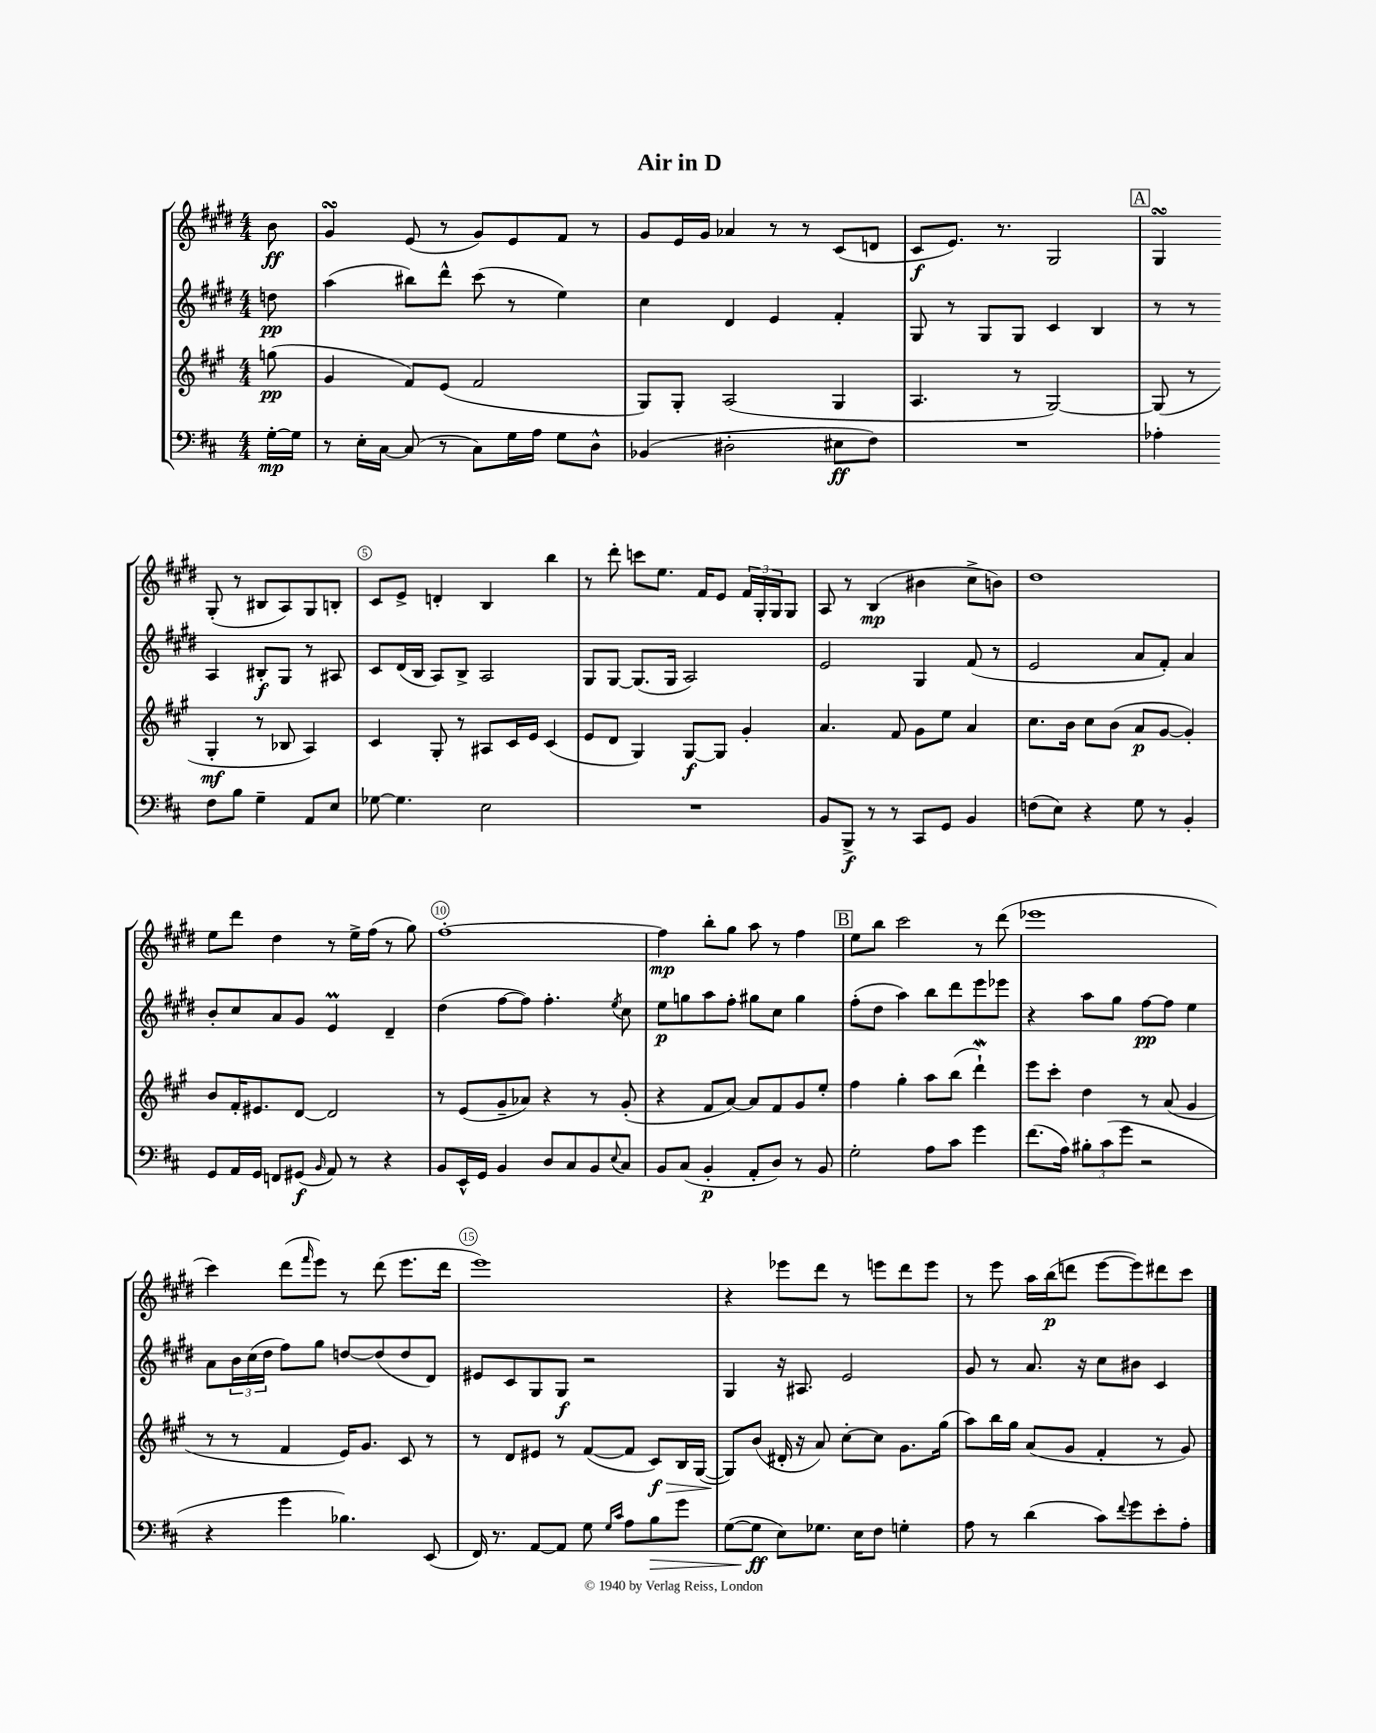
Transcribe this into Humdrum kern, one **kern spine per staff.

**kern	**kern	**kern	**kern
*staff4	*staff3	*staff2	*staff1
*clefF4	*clefG2	*clefG2	*clefG2
*k[f#c#]	*k[f#c#g#]	*k[f#c#g#d#]	*k[f#c#g#d#]
*M4/4	*M4/4	*M4/4	*M4/4
[16G'\LL	(8gg\	8dd\	8b\
16G\]JJ	.	.	.
=	=	=	=
8r	4g#/	(4aa\	4g#/
16E'\LL	.	.	.
[16C#\JJ	.	.	.
(8C#/]	8f#/L)	8bb#\L)	(8e/
8r	(8e/J	8ddd#^^\J	8r
8C#\L)	2f#/	(8ccc#\	8g#/L)
16G\L	.	8r	8e/
16A\JJ	.	.	.
8G\L	.	4ee\)	8f#/J
8D^^\J	.	.	8r
=	=	=	=
(4BB-/	8G#/L)	4cc#\	8g#/L
.	8G#'/J	.	16e/L
.	.	.	16g#/JJ
2D#'\	(2A/	4d#/	4a-/
.	.	4e/	8r
.	.	.	8r
8E#\L	4G#/	4f#'/	(8c#/L
8F#\J)	.	.	8d/J
=	=	=	=
1r	4.A/	8G#/	8c#/L
.	.	8r	8.e/J)
.	.	8G#/L	.
.	.	.	8.r
.	8r	8G#/J	.
.	[2G#/)	4c#/	2G#/
.	.	4B/	.
=	=	=	=
4A-'\	(8G#/]	8r	4G#/
.	8r	8r	.
8F#\L	4G#'/	4A/	(8G#'/
8B\J	.	.	8r
4G~\	8r	8B#'/L	8B#/L
.	8B-/	8G#/J	8A/)
8AA/L	4A/)	8r	8G#/
8E/J	.	8A#/	8B'/J
=	=	=	=
[8G-\	4c#/	8c#/L	8c#/L
4.G-\]	.	(16d#/L	8e^/J
.	.	16B/JJ	.
.	8G#'/	8A/L)	4d'/
.	8r	8B^/J	.
2E\	8A#/L	2A/	4B/
.	16c#/L	.	.
.	16e/JJ	.	.
.	(4c#/	.	4bb\
=	=	=	=
1r	8e/L	8G#/L	8r
.	8d/J	[8G#/J	8ddd#'\
.	4G#/)	(8.G#/]L	8ccc\L
.	.	.	8.ee\J
.	.	16G#/Jk	.
.	[8G#/L	2A/)	.
.	.	.	16f#/LK
.	8G#/]J	.	8e/J
.	4g#'/	.	24f#/LL
.	.	.	24G#'/
.	.	.	24G#/J
.	.	.	8G#/J
=	=	=	=
8BB/L	4.a/	2e/	8A/
8BBB^/J	.	.	8r
8r	.	.	(4B/
8r	8f#/	.	.
8CC#/L	8g#\L	4G#/	4b#\
8GG/J	8ee\J	.	.
4BB/	4a/	(8f#/	8cc#^\L
.	.	8r	8b\J)
=	=	=	=
(8F\L	8.cc#\L	2e/	1dd#
8E\J)	.	.	.
.	16b\Jk	.	.
4r	8cc#\L	.	.
.	(8b\J	.	.
8G\	8a/L	8a/L	.
8r	[8g#/J	8f#'/J)	.
4BB'/	4g#'/])	4a/	.
=	=	=	=
8GG/L	8b/L	8b'/L	8ee\L
16AA/L	16f#'/K	8cc#/	8ddd#\J
16GG/JJ	8.e#/	.	.
8FF/L	.	8a/	4dd#\
(8GG#/J	[8d/J	8g#/J	.
16qqBB/	.	.	.
8AA/)	2d/]	4e/	8r
8r	.	.	16ee^\LL
.	.	.	(16ff#\JJ
4r	.	4d#~/	8r
.	.	.	8gg#\)
=	=	=	=
8BB/L	8r	(4dd#\	[1ff#'
16EE^^/L	(8e/L	.	.
16GG/JJ	.	.	.
4BB/	8g#~/	[8ff#\L	.
.	8a-/J)	8ff#\]J)	.
8D/L	4r	4.ff#'\	.
8C#/	.	.	.
8BB/	8r	.	.
8qqE/	.	8qee/	.
8C#/J	(8g#'/	8cc#\	.
=	=	=	=
8BB/L	4r	8ee\L	4ff#\]
(8C#/J	.	8gg\	.
4BB'/	8f#/L	8aa\	8bb'\L
.	[8a/J)	8ff#'\J	8gg#\J
8AA'/L	8a/]L	8gg#\L	8aa\
8D/J)	8f#/	8cc#\J	8r
8r	8g#/	4gg#\	4ff#\
8BB/	8ee'/J	.	.
=	=	=	=
2G'\	4ff#\	(8ff#'\L	8ee\L
.	.	8dd#\J	8bb\J
.	4gg#'\	4aa\)	2ccc#\
8A\L	8aa\L	8bb\L	.
8c#\J	(8bb\J	8ddd#\	.
4g\	4ddd`\)	8eee\	8r
.	.	8eee-\J	(8ddd#\
=	=	=	=
(8.f#\L	8eee\L	4r	1eee-
.	8ccc#'\J	.	.
16A\Jk)	.	.	.
12B#'\L	4dd\	8aa\L	.
(12c#\	.	.	.
.	.	8gg#\J	.
12g\J	.	.	.
2r	8r	[8ff#\L	.
.	(8a/	8ff#\]J	.
.	4g#/	4ee\	.
=	=	=	=
4r	8r	8a\L	4ccc#\)
.	8r	24b\L	.
.	.	(24cc#\	.
.	.	24dd#\JJ	.
4g\	4f#/	8ff#\L)	(8ddd#\L
.	.	.	16qqfff#/
.	.	8gg#\J	8eee\J)
4.B-\)	16e/LK)	[8dd/L	8r
.	8.g#/J	.	.
.	.	(8dd/]	(8ddd#\
.	8c#/	8dd/	8.eee\L
(8EE/	8r	8d#/J)	.
.	.	.	16ddd#\Jk
=	=	=	=
16FF#/)	8r	8e#/L	1eee)
8.r	.	.	.
.	8d/L	8c#/	.
[8AA/L	8e#/J	8G#/	.
8AA/]J	8r	8G#/J	.
8G\	([8f#/L	2r	.
16qqG/LL	.	.	.
16qqc#/JJ	.	.	.
8A\L	8f#/]J	.	.
8B\	8c#/L)	.	.
8g\J	16B/L	.	.
.	([16G#/JJ	.	.
=	=	=	=
([8G\L	8G#/]L)	4G#/	4r
8G\]J	(8b/J	.	.
8E\L)	16d#'/	16r	8eee-\L
.	16r	8.A#/	.
8.G-\J	8a/)	.	8ddd#\J
.	[8cc#'\L	2e/	8r
16E\LK	.	.	.
8F#\J	8cc#\]J	.	8eee\L
4G'\	8.g#\L	.	8ddd#\
.	.	.	8eee\J
.	(16gg#\Jk	.	.
=	=	=	=
8A\	8aa\L)	8g#/	8r
8r	16bb\L	8r	8eee\
.	16gg#\JJ	.	.
(4d\	(8a/L	8.a/	16aa\LL
.	.	.	(16bb\J
.	8g#/J	.	8ddd\J
.	.	16r	.
8c#\L)	4f#'/	8cc#\L	[8eee\L
8qqf#/	.	.	.
8g\	.	8b#\J	8eee\])
8e'\	8r	4c#/	8ddd#\
8A'\J	8g#/)	.	8ccc#\J
==	==	==	==
*-	*-	*-	*-
